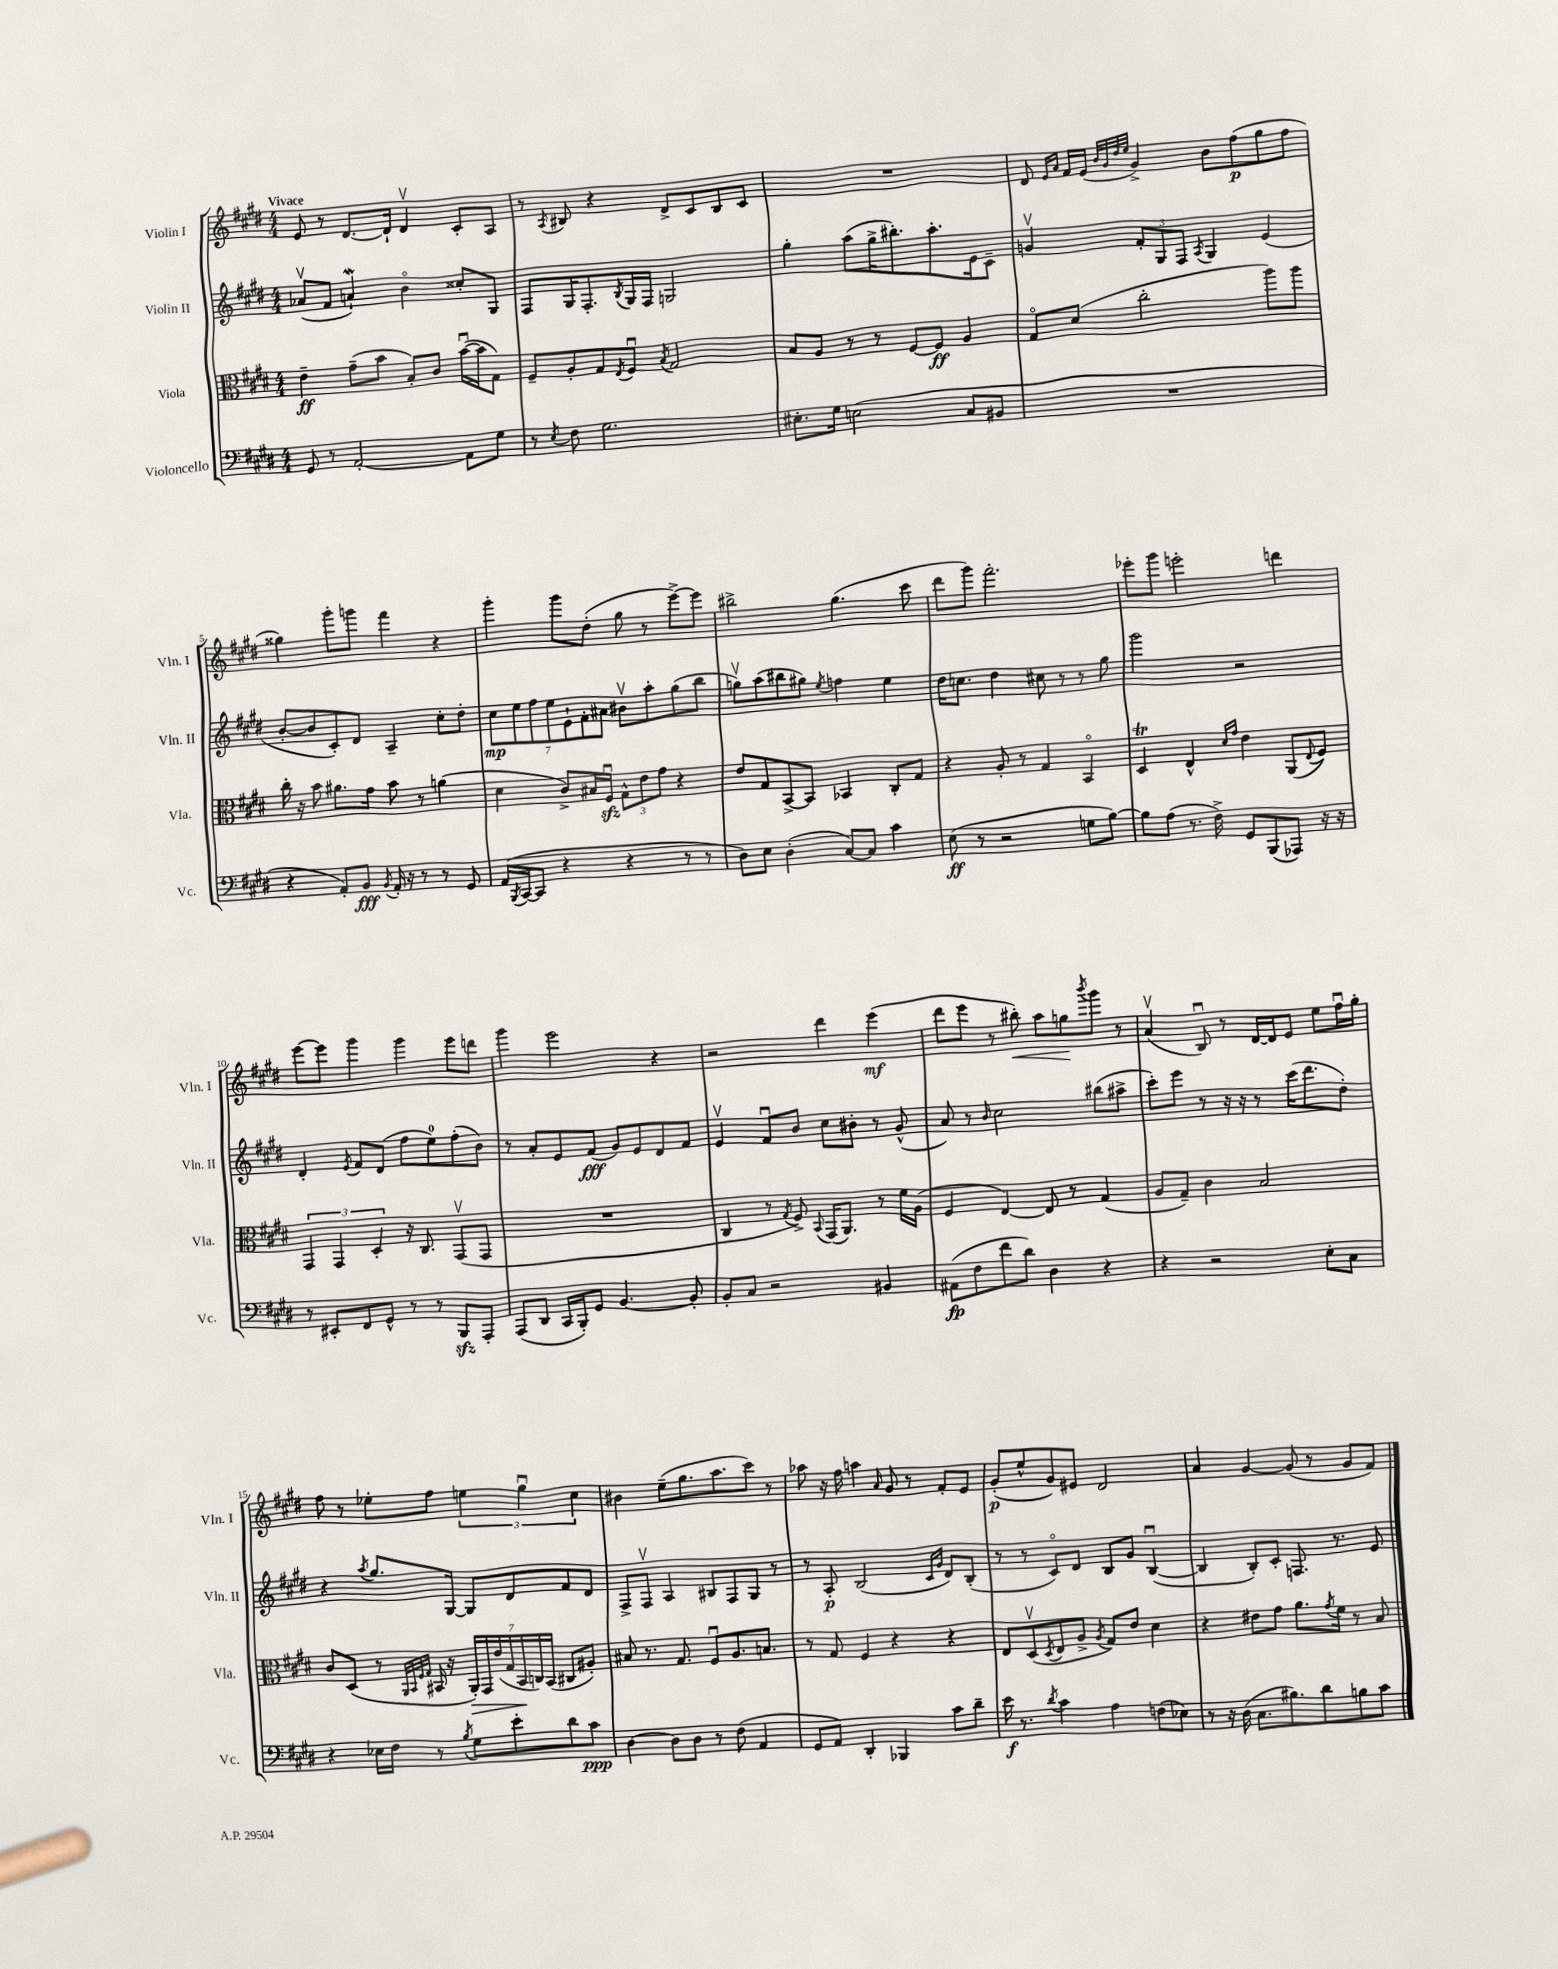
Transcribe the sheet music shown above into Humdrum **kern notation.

**kern	**dynam	**kern	**dynam	**kern	**dynam	**kern	**dynam
*part4	*part4	*part3	*part3	*part2	*part2	*part1	*part1
*staff4	*staff4	*staff3	*staff3	*staff2	*staff2	*staff1	*staff1
*I"Violoncello	*	*I"Viola	*	*I"Violin II	*	*I"Violin I	*
*I'Vc.	*	*I'Vla.	*	*I'Vln. II	*	*I'Vln. I	*
*clefF4	*	*clefC3	*	*clefG2	*	*clefG2	*
*k[f#c#g#d#]	*	*k[f#c#g#d#]	*	*k[f#c#g#d#]	*	*k[f#c#g#d#]	*
*M4/4	*	*M4/4	*	*M4/4	*	*M4/4	*
=1	=1	=1	=1	=1	=1	=1	=1
!	!	!	!	!	!	!LO:TX:a:B:t=Vivace	!
8GG#/	.	4e~\	ff	(8a-Xv/L	.	8e/	.
8r	.	.	.	8f#/J	.	8r	.
[2AA'/	.	(8g#~\L	.	4anw`/)	.	[8.d#/L	.
.	.	8b\J	.	.	.	.	.
.	.	.	.	.	.	16d#`/Jk]	.
.	.	8B'/L)	.	4b\	.	4d#v/	.
.	.	8c#/J	.	.	.	.	.
8AA\L]	.	([16bu\LL	.	8cc##X'/L	.	8c#'/L	.
.	.	16b\J]	.	.	.	.	.
8G#\J	.	8G#\J)	.	8G#/J	.	8A/J	.
=2	=2	=2	=2	=2	=2	=2	=2
8r	.	8F#~/L	.	8F#/L	.	8r	.
8qE/	.	.	.	.	.	8qA/	.
8F#\	.	8A'/	.	16G#/K	.	8B#X/	.
.	.	.	.	8.F#'/	.	.	.
2.G#\	.	8G#/	.	.	.	4r	.
.	.	8qE/	.	8qB/	.	.	.
.	.	8F#u/J	.	16G#/L	.	.	.
.	.	.	.	16F#/JJ	.	.	.
.	.	8qB/	.	.	.	.	.
.	.	2G#/	.	2Gn/	.	8d#^/L	.
.	.	.	.	.	.	8c#/	.
.	.	.	.	.	.	8B#/	.
.	.	.	.	.	.	8c#/J	.
=3	=3	=3	=3	=3	=3	=3	=3
8.E#X'\L	.	8B/L	.	4gg#'\	.	1r	.
.	.	8A/J	.	.	.	.	.
16G#\Jk	.	.	.	.	.	.	.
(2En\	.	8r	.	(8aa\L	.	.	.
.	.	8r	.	16gg#^\K	.	.	.
.	.	.	.	8.bb#X'\)	.	.	.
.	.	[8F#/L	.	.	.	.	.
.	.	8F#/J]	ff	8.aa'\	.	.	.
8C#/L	.	4A/	.	.	.	.	.
.	.	.	.	16e\k	.	.	.
8BB#X/J	.	.	.	8c#~\J	.	.	.
=4	=4	=4	=4	=4	=4	=4	=4
1r	.	8G#/L	.	4gnv/	.	8d#/	.
.	.	.	.	.	.	16qqe/LL	.
.	.	.	.	.	.	16qqa/JJ	.
.	.	(8d#/J	.	.	.	16f#/LL	.
.	.	.	.	.	.	(16e/JJ	.
.	.	.	.	.	.	32qqb/LLL	.
.	.	.	.	.	.	32qqg#/	.
.	.	.	.	.	.	32qqdd#/	.
.	.	.	.	.	.	32qqee/JJJ	.
.	.	2cc#'\	.	12f#'/L	.	4g#^/)	.
.	.	.	.	12G#/	.	.	.
.	.	.	.	12F#/J	.	.	.
.	.	.	.	8qA/	.	.	.
.	.	.	.	4G#/	.	8b\L	.
.	.	.	.	.	.	(8ff#\	p
.	.	8aa\L)	.	(4e/	.	8gg#\	.
.	.	8aa\J	.	.	.	8ff#\J	.
!!LO:LB:g=z
=5	=5	=5	=5	=5	=5	=5	=5
4r	.	16cc#'\	.	[8b'/L	.	4gg##X\)	.
.	.	16r	.	.	.	.	.
.	.	8b\	.	8b/]	.	.	.
8AA'/L)	.	8.a#X\L	.	8c#'/)	.	8ggg#'\L	.
8BB/J	fff	.	.	8d#/J	.	8gggn\J	.
.	.	16g#\Jk	.	.	.	.	.
8qBB/	.	.	.	.	.	.	.
16AA'/	.	8b\	.	4A~/	.	4fff#\	.
16r	.	.	.	.	.	.	.
8r	.	8r	.	.	.	.	.
8r	.	(4an\	.	8cc#'\L	.	4r	.
8GG#/	.	.	.	8dd#'\J	.	.	.
=6	=6	=6	=6	=6	=6	=6	=6
(16AA/LL	.	4d#\	.	14cc#\L	mp	4ggg#'\	.
8qBBB/	.	.	.	.	.	.	.
[16CC#/J	.	.	.	.	.	.	.
.	.	.	.	14ee\	.	.	.
8CC#/J]	.	.	.	.	.	.	.
.	.	.	.	14ff#\	.	.	.
.	.	.	.	14ee\	.	.	.
4r	.	8c#^/L)	.	.	.	8ggg#\L	.
.	.	.	.	14e`\	.	.	.
.	.	.	.	14f#'\	.	.	.
.	.	16B#X/L	.	.	.	(8dd#'\J	.
.	.	.	.	14a#X\J	.	.	.
.	.	16F#zzu/JJ	.	.	.	.	.
4r	.	12G#^^\L	.	8b#Xv\L	.	8gg#\	.
.	.	12e\	.	.	.	.	.
.	.	.	.	8aa'\	.	8r	.
.	.	12g#\J	.	.	.	.	.
8r	.	4r	.	(8gg#\	.	[8eee^\L)	.
8r	.	.	.	8bb\J	.	8eee\J]	.
=7	=7	=7	=7	=7	=7	=7	=7
8D#\L)	.	8e/L	.	8ggnv\L)	.	2bb#X^\	.
8E\J	.	8G#/	.	(8aa\	.	.	.
(4D#'\	.	[8BB^/	.	8bb#X\	.	.	.
.	.	8BB/J]	.	8gg#X\J)	.	.	.
.	.	.	.	8qee/	.	.	.
[8C#/L)	.	4BB-X/	.	4ffn\	.	(4.gg#\	.
8C#/J]	.	.	.	.	.	.	.
4c#\	.	8C#'/L	.	4ee\	.	.	.
.	.	8G#/J	.	.	.	8ccc#\	.
=8	=8	=8	=8	=8	=8	=8	=8
(8E\	ff	4r	.	16dd#\KL	.	8ddd#\L	.
.	.	.	.	8.ccn\J	.	.	.
8r	.	.	.	.	.	8ggg#\J)	.
2r	.	8A'/	.	4dd#\	.	2.fff#'\	.
.	.	8r	.	.	.	.	.
.	.	4G#/	.	8cc#X\	.	.	.
.	.	.	.	8r	.	.	.
8Gn\L	.	4BB/	.	8r	.	.	.
[8B\J)	.	.	.	8gg#\	.	.	.
=9	=9	=9	=9	=9	=9	=9	=9
8B\L]	.	4D#t/	.	2ggg#\	.	8eee-X'\L	.
(8A\J	.	.	.	.	.	8ggg#\J	.
8.r	.	4E^^/	.	.	.	2eeen'\	.
16F#^\)	.	.	.	.	.	.	.
.	.	16qqd#/LL	.	.	.	.	.
.	.	16qqg#/JJ	.	.	.	.	.
8GG#/L	.	4e\	.	2r	.	.	.
(8BBB/	.	.	.	.	.	.	.
8AAA-X/J)	.	(8AA/L	.	.	.	4dddn\	.
.	.	8qqE/	.	.	.	.	.
16r	.	8F#/J)	.	.	.	.	.
16r	.	.	.	.	.	.	.
!!LO:LB:g=z
=10	=10	=10	=10	=10	=10	=10	=10
8r	.	6GG#/	.	4d#'/	.	[8eee\L	.
8EE#X'/L	.	.	.	.	.	8eee\J]	.
.	.	6GG#/	.	.	.	.	.
.	.	.	.	8qe/	.	.	.
8FF#/	.	.	.	8f#/L	.	4ggg#\	.
.	.	6D#'/	.	.	.	.	.
8GG#^^/J	.	.	.	(8d#/J	.	.	.
8r	.	16r	.	8ff#\L	.	4ggg#\	.
.	.	8.C#/	.	.	.	.	.
8r	.	.	.	8ee\)	.	.	.
8BBBzz/L	.	(8GG#v/L	.	(8ff#'\	.	8eee\L	.
8AAA'/J	.	8GG#/J	.	8b\J)	.	8dddn\J	.
=11	=11	=11	=11	=11	=11	=11	=11
(8AAA/L	.	1r	.	8r	.	4ggg#\	.
8DD#/J	.	.	.	8a'/L	.	.	.
16CC#/LL	.	.	.	8e/	.	2eee\	.
16BBB'/J)	.	.	.	.	.	.	.
8GG#/J	.	.	.	(8f#/J	fff	.	.
[4.BB/	.	.	.	8g#/L)	.	.	.
.	.	.	.	8e/	.	.	.
.	.	.	.	8d#/	.	4r	.
8BB'/]	.	.	.	8f#/J	.	.	.
=12	=12	=12	=12	=12	=12	=12	=12
8BB'/L	.	4C#/	.	4ev/	.	2r	.
8C#/J	.	.	.	.	.	.	.
2r	.	8r	.	8f#u/L	.	.	.
.	.	8qG#/	.	.	.	.	.
.	.	8F#^/)	.	8b/J	.	.	.
.	.	8qqBB/	.	.	.	.	.
.	.	(16GG#/KL	.	8cc#\L	.	4ddd#\	.
.	.	8.AA/J)	.	.	.	.	.
.	.	.	.	8b#X'\J	.	.	.
4BB#X/	.	8r	.	8r	.	(4eee\	mf
.	.	16f#\LL	.	(8g#^^/	.	.	.
.	.	(16A\JJ	.	.	.	.	.
=13	=13	=13	=13	=13	=13	=13	=13
(8AA#X\L	fp	4F#/	.	8a/)	.	8ddd#\L	.
8F#\	.	.	.	8r	.	8eee\J	.
.	.	.	.	16qqb/	.	.	.
8f#\	.	[4E/)	.	2cc#\	.	8r	.
!	!	!	!	!	!	!	!LO:HP:b
8d#\J)	.	.	.	.	.	8bb#X'\)	<
4D#\	.	8E/]	.	.	.	8aa\L	.
.	.	8r	.	.	.	8ggn\	.
.	.	.	.	.	.	8qbbb/	.
4r	.	(4G#/	.	(8bb#X\L	.	8ggg#\J	[
.	.	.	.	8aa#X^\J	.	8r	.
=14	=14	=14	=14	=14	=14	=14	=14
4r	.	8A/L	.	8ccc#'\L)	.	(4av/	.
.	.	8G#~/J)	.	8eee\J	.	.	.
2r	.	4c#\	.	8r	.	8Bu/)	.
.	.	.	.	16r	.	8r	.
.	.	.	.	16r	.	.	.
.	.	2B/	.	8r	.	[16d#/LL	.
.	.	.	.	.	.	16d#/J]	.
.	.	.	.	(16ccc#\KL	.	8e/J	.
.	.	.	.	8.ddd#\	.	.	.
8E'\L	.	.	.	.	.	8ee\L	.
8C#\J	.	.	.	8dd#'\J)	.	16ff#u\L	.
.	.	.	.	.	.	16gg#'\JJ	.
!!LO:LB:g=z
=15	=15	=15	=15	=15	=15	=15	=15
4r	.	8c#/L	.	4r	.	8ff#\	.
.	.	(8D#/J	.	.	.	8r	.
.	.	.	.	8qaa/	.	.	.
16E-X\LL	.	8r	.	8.gg#/L	.	8ee-X'\L	.
16F#\JJ	.	.	.	.	.	.	.
.	.	32qqAA/LLL	.	.	.	.	.
.	.	32qqBB/	.	.	.	.	.
.	.	32qqF#/	.	.	.	.	.
.	.	32qqG#/JJJ	.	.	.	.	.
8r	.	16BB#X/	.	.	.	8ff#\J	.
.	.	16r	.	[16G#/Jk	.	.	.
8qB/	.	.	.	.	.	.	.
!	!	!	!LO:HP:b	!	!	!	!
8G#\L	.	28AA'/LL)	>	8G#/L]	.	6een\	.
.	.	28GG#/	.	.	.	.	.
.	.	(28e/	.	.	.	.	.
.	.	28G#/	.	.	.	.	.
8e'\	.	.	.	8d#/	.	.	.
.	.	28BB#/	.	.	.	.	.
.	.	.	.	.	.	6gg#u\	.
.	.	28Cn/)	]	.	.	.	.
.	.	(28BB#/JJ	.	.	.	.	.
8d#\	.	8C#X/L	.	8f#/	.	.	.
.	.	.	.	.	.	6cc#\	.
8c#\J	ppp	8A#X'/J)	.	8d#/J	.	.	.
=16	=16	=16	=16	=16	=16	=16	=16
[4D#\	.	8B#X/	.	8F#^/L	.	4b#X\	.
.	.	8.r	.	8F#v/J	.	.	.
8D#\L]	.	.	.	4A/	.	(8ee~\L	.
.	.	8.G#/	.	.	.	.	.
8D#\J	.	.	.	.	.	8.gg#\	.
8r	.	8F#u/L	.	8B#X/L	.	.	.
.	.	.	.	.	.	8.aa\	.
(8F#\	.	8.A/	.	8F#/	.	.	.
4AA/	.	.	.	8G#/J	.	8ccc#\J)	.
.	.	8.Bn/J	.	.	.	.	.
.	.	.	.	8r	.	8r	.
=17	=17	=17	=17	=17	=17	=17	=17
8GG#/L	.	8r	.	8r	.	8aa-X\	.
8AA/J)	.	8G#/	.	8A'/	p	16r	.
.	.	.	.	.	.	16ff#\	.
4DD#'/	.	4F#/	.	(2B/	.	4aan\	.
.	.	.	.	.	.	16qqa/	.
4BBB-X/	.	4r	.	.	.	8g#/	.
.	.	.	.	.	.	8r	.
.	.	.	.	16qqc#/LL	.	.	.
.	.	.	.	16qqg#/JJ	.	.	.
8c#\L	.	4r	.	8d#/L)	.	8f#'/L	.
8d#~\J	.	.	.	(8B'/J	.	8e/J	.
=18	=18	=18	=18	=18	=18	=18	=18
16e\	f	8E/L	.	8r	.	(8g#'/L	p
8.r	.	.	.	.	.	.	.
.	.	(8D#v/	.	8r	.	8ee^^/	.
8qd#/	.	8qD#/	.	.	.	.	.
4c#\	.	8E/	.	8c#/L)	.	8g#/)	.
.	.	8A^/J	.	8d#/J	.	8e#X/J	.
.	.	8qA/	.	.	.	.	.
4A\	.	8G#/L)	.	8B/L	.	2d#/	.
.	.	8e/J	.	8g#/J	.	.	.
(8Fn\L	.	4d#\	.	([4Bu/	.	.	.
8E-X\J)	.	.	.	.	.	.	.
=19	=19	=19	=19	=19	=19	=19	=19
8r	.	4r	.	4B/]	.	4a/	.
16r	.	.	.	.	.	.	.
(16D#\	.	.	.	.	.	.	.
8.C#\L	.	8e#X\L	.	8B'/L)	.	[4g#/	.
.	.	8g#\J	.	8c#'/J	.	.	.
8.B#X\)	.	.	.	.	.	.	.
.	.	8.a\L	.	8.Fn/	.	(8g#/]	.
8d#\	.	.	.	.	.	8r	.
.	.	8qg#/	.	.	.	.	.
.	.	16f#\Jk	.	8.r	.	.	.
8Bn\	.	8r	.	.	.	8g#/L	.
8c#\J	.	8B/	.	8e/	.	8f#/J)	.
==	==	==	==	==	==	==	==
*-	*-	*-	*-	*-	*-	*-	*-
